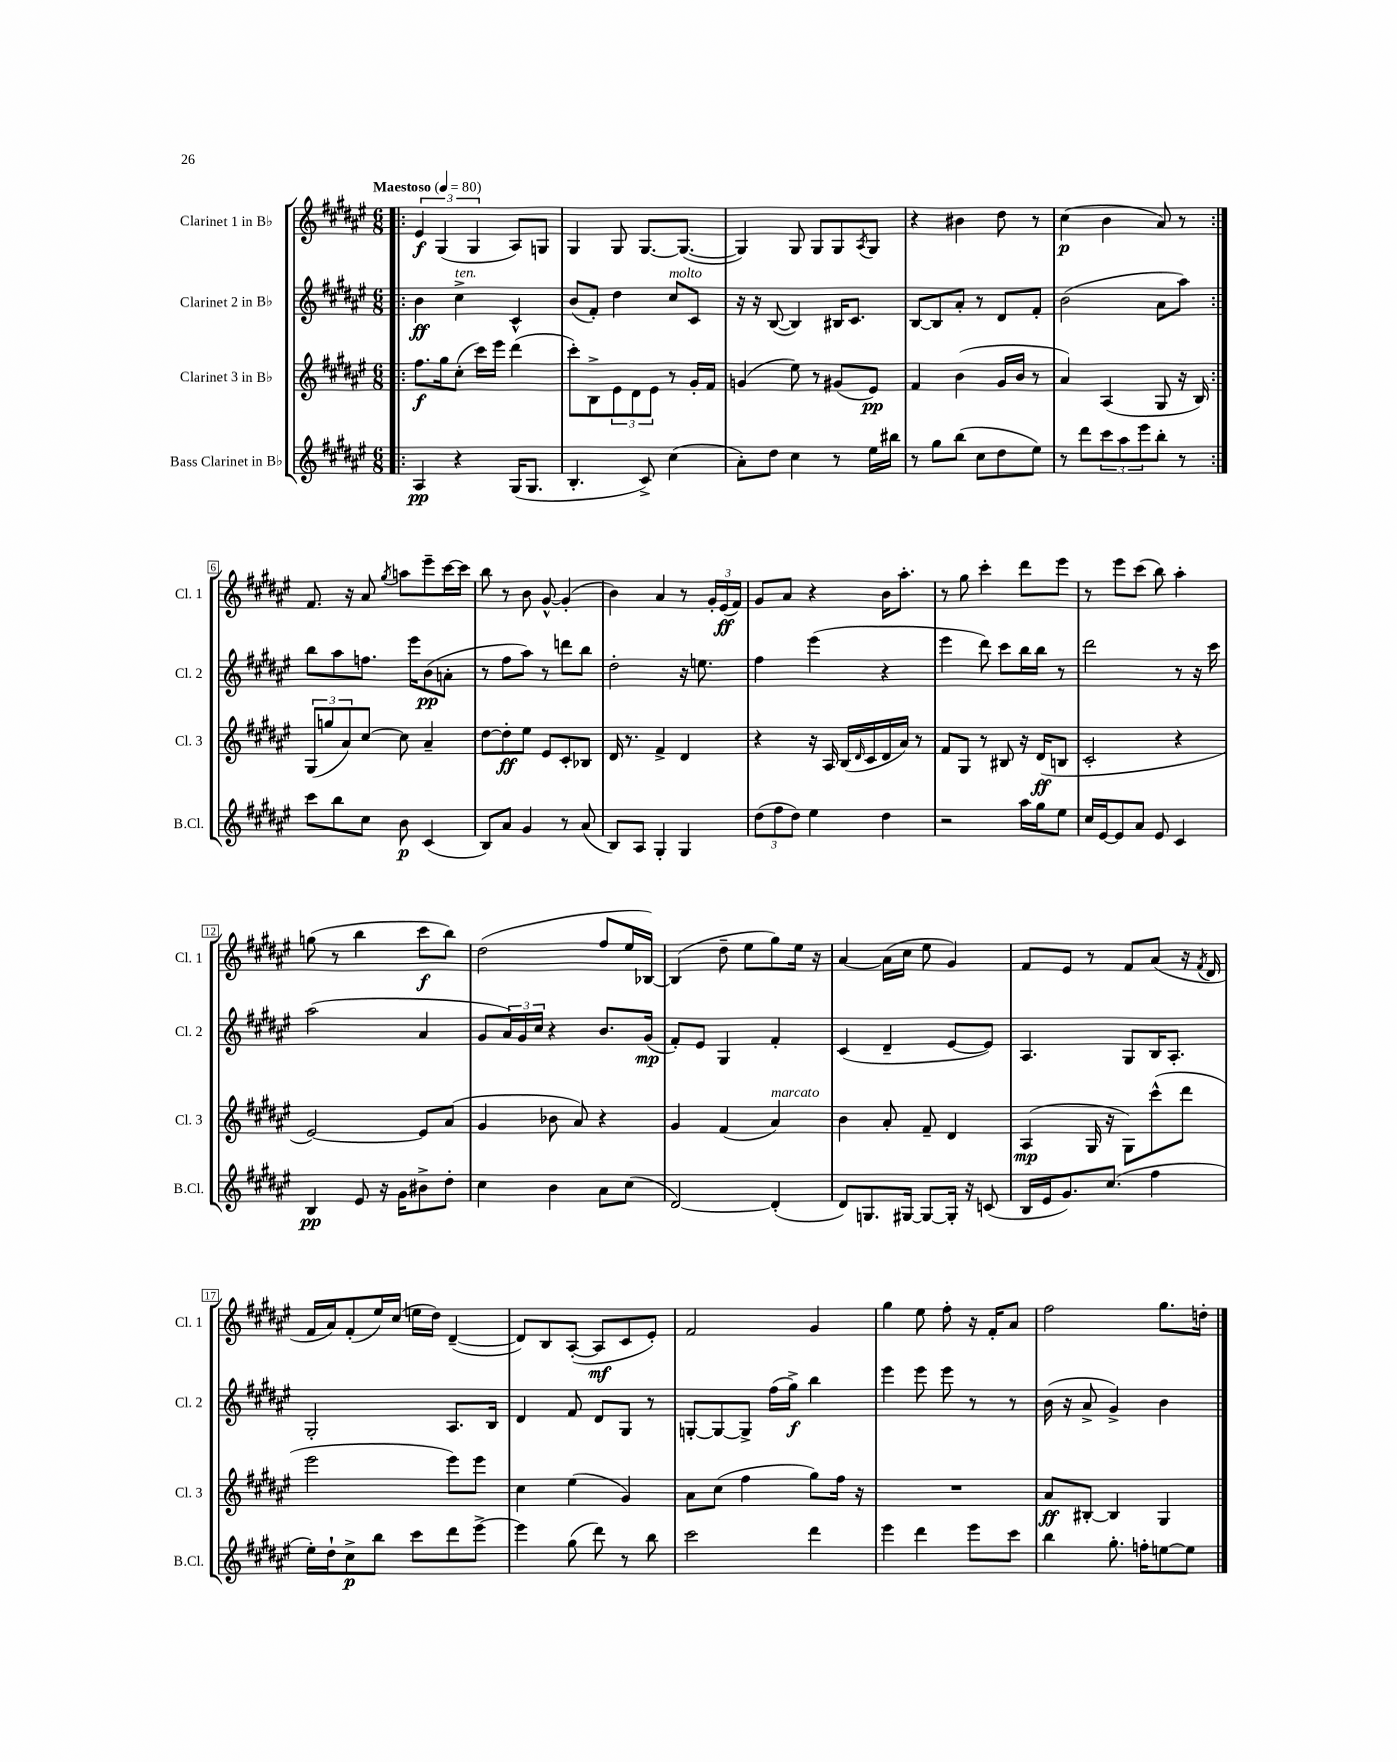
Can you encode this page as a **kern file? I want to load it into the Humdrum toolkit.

**kern	**dynam	**kern	**dynam	**kern	**dynam	**kern	**dynam
*part4	*part4	*part3	*part3	*part2	*part2	*part1	*part1
*staff4	*staff4	*staff3	*staff3	*staff2	*staff2	*staff1	*staff1
*I"Bass Clarinet in B♭	*	*I"Clarinet 3 in B♭	*	*I"Clarinet 2 in B♭	*	*I"Clarinet 1 in B♭	*
*I'B.Cl.	*	*I'Cl. 3	*	*I'Cl. 2	*	*I'Cl. 1	*
*clefG2	*	*clefG2	*	*clefG2	*	*clefG2	*
*k[f#c#g#d#a#e#]	*	*k[f#c#g#d#a#e#]	*	*k[f#c#g#d#a#e#]	*	*k[f#c#g#d#a#e#]	*
*M6/8	*	*M6/8	*	*M6/8	*	*M6/8	*
*MM80	*	*MM80	*	*MM80	*	*MM80	*
=1!|:	=1!|:	=1!|:	=1!|:	=1!|:	=1!|:	=1!|:	=1!|:
!	!	!	!	!	!	!LO:TX:a:B:t=Maestoso	!
4A#/	pp	8.ff#\L	f	4b\	ff	6e#/	f
.	.	.	.	.	.	(6G#/	.
.	.	16gg#\k	.	.	.	.	.
!	!	!	!	!LO:TX:a:i:t=ten.	!	!	!
4r	.	(8cc#'\J	.	4cc#^\	.	.	.
.	.	.	.	.	.	6G#/	.
.	.	16ccc#\LL)	.	.	.	.	.
.	.	16eee#\JJ	.	.	.	.	.
(16G#/KL	.	(4ddd#\	.	4c#^^/	.	8A#/L)	.
8.G#/J	.	.	.	.	.	.	.
.	.	.	.	.	.	8Gn/J	.
=2	=2	=2	=2	=2	=2	=2	=2
4.B'/	.	8ccc#'\L)	.	(8b/L	.	4G#/	.
.	.	8B^\	.	8f#'/J)	.	.	.
.	.	12e#\	.	4dd#\	.	8G#/	.
.	.	12d#\	.	.	.	.	.
8c#^/)	.	.	.	.	.	[8.G#/L	.
.	.	12e#\J	.	.	.	.	.
!	!	!	!	!LO:TX:a:i:t=molto	!	!	!
(4cc#\	.	8r	.	8cc#/L	.	.	.
.	.	.	.	.	.	(8.G#/J_	.
.	.	16g#'/LL	.	8c#/J	.	.	.
.	.	16f#/JJ	.	.	.	.	.
=3	=3	=3	=3	=3	=3	=3	=3
8a#'\L)	.	(4gn/	.	16r	.	4G#/])	.
.	.	.	.	16r	.	.	.
8dd#\J	.	.	.	([8B/	.	.	.
4cc#\	.	8ee#\)	.	4B/])	.	8G#/	.
.	.	8r	.	.	.	8G#/L	.
8r	.	(8g#X/L	.	16B#X/KL	.	8G#/	.
.	.	.	.	8.c#/J	.	.	.
.	.	.	.	.	.	8qA#/	.
16ee#\LL	.	8e#/J)	pp	.	.	8G#/J	.
16bb#X\JJ	.	.	.	.	.	.	.
=4	=4	=4	=4	=4	=4	=4	=4
8r	.	4f#/	.	[8B/L	.	4r	.
8gg#\L	.	.	.	8B/]	.	.	.
(8bb\J	.	(4b\	.	8a#'/J	.	4b#X\	.
8cc#\L	.	.	.	8r	.	.	.
8dd#\	.	16g#/LL	.	8d#/L	.	8dd#\	.
.	.	16b/JJ	.	.	.	.	.
8ee#\J)	.	8r	.	8f#'/J	.	8r	.
=5	=5	=5	=5	=5	=5	=5	=5
8r	.	4a#/)	.	(2b\	.	(4cc#\	p
8ddd#\L	.	.	.	.	.	.	.
12ccc#\	.	(4A#/	.	.	.	4b\	.
12aa#\	.	.	.	.	.	.	.
12eee#\	.	.	.	.	.	.	.
8bb'\J	.	8G#/	.	8a#\L	.	8a#/)	.
8r	.	16r	.	8aa#\J)	.	8r	.
.	.	16B/)	.	.	.	.	.
!!LO:LB:g=z
=6:|!	=6:|!	=6:|!	=6:|!	=6:|!	=6:|!	=6:|!	=6:|!
8ccc#\L	.	(12G#/L	.	8bb\L	.	8.f#/	.
.	.	12ggn/	.	.	.	.	.
8bb\	.	.	.	8aa#\	.	.	.
.	.	12a#/)	.	.	.	.	.
.	.	.	.	.	.	16r	.
8cc#\J	.	[8cc#/J	.	8.ffn\J	.	8a#/	.
.	.	.	.	.	.	8qgg#/	.
8b\	p	8cc#\]	.	.	.	8aan\L	.
.	.	.	.	16eee#\KL	.	.	.
(4c#/	.	4a#~/	.	(8b\	pp	8eee#~\	.
.	.	.	.	8an'\J	.	[16ccc#\L	.
.	.	.	.	.	.	16ccc#\JJ]	.
=7	=7	=7	=7	=7	=7	=7	=7
8B/L)	.	[8dd#\L	.	8r	.	8bb\	.
8a#/J	.	8dd#'\]	ff	8ff#\L	.	8r	.
4g#/	.	8ee#\J	.	8aa#\J)	.	8b\	.
.	.	8e#/L	.	8r	.	[8g#^^/	.
8r	.	8c#'/	.	8dddn\L	.	(4g#'/]	.
(8a#/	.	8B-X/J	.	8bb\J	.	.	.
=8	=8	=8	=8	=8	=8	=8	=8
8B/L)	.	16d#/	.	2dd#'\	.	4b\)	.
.	.	8.r	.	.	.	.	.
8A#/J	.	.	.	.	.	.	.
4G#'/	.	4f#^/	.	.	.	4a#/	.
4G#/	.	4d#/	.	16r	.	8r	.
.	.	.	.	8.een\	.	.	.
.	.	.	.	.	.	24g#'/LL	.
.	.	.	.	.	.	(24e#/	ff
.	.	.	.	.	.	24f#/JJ)	.
=9	=9	=9	=9	=9	=9	=9	=9
(12dd#\L	.	4r	.	4ff#\	.	8g#/L	.
12ff#\	.	.	.	.	.	.	.
.	.	.	.	.	.	8a#/J	.
12dd#\J)	.	.	.	.	.	.	.
4ee#\	.	16r	.	(4eee#\	.	4r	.
.	.	16A#/	.	.	.	.	.
.	.	(16B/LL	.	.	.	.	.
.	.	16qqd#/	.	.	.	.	.
.	.	16c#/	.	.	.	.	.
4dd#\	.	16d#/	.	4r	.	16b\KL	.
.	.	16a#/JJ)	.	.	.	8.aa#'\J	.
.	.	8r	.	.	.	.	.
=10	=10	=10	=10	=10	=10	=10	=10
2r	.	8f#/L	.	4eee#\	.	8r	.
.	.	8G#/J	.	.	.	8gg#\	.
.	.	8r	.	8ddd#\)	.	4ccc#'\	.
.	.	8B#X/	.	8ccc#\L	.	.	.
16aa#\LL	.	16r	.	16bb\L	.	8ddd#\L	.
16gg#\J	.	(16d#/KL	ff	16bb\JJ	.	.	.
8ee#\J	.	8Bn/J	.	8r	.	8eee#\J	.
=11	=11	=11	=11	=11	=11	=11	=11
16cc#/LL	.	2c#'/	.	2ddd#\	.	8r	.
[16e#/J	.	.	.	.	.	.	.
8e#/]	.	.	.	.	.	8eee#\L	.
8a#/J	.	.	.	.	.	(8ccc#\J	.
8e#/	.	.	.	.	.	8bb\)	.
4c#/	.	4r	.	8r	.	4aa#'\	.
.	.	.	.	16r	.	.	.
.	.	.	.	16ccc#\	.	.	.
!!LO:LB:g=z
=12	=12	=12	=12	=12	=12	=12	=12
4B/	pp	[2e#/)	.	(2aa#\	.	(8ggn\	.
.	.	.	.	.	.	8r	.
8e#/	.	.	.	.	.	4bb\	.
16r	.	.	.	.	.	.	.
16g#\KL	.	.	.	.	.	.	.
8b#X^\	.	8e#/L]	.	4a#/	.	8ccc#\L	f
8dd#'\J	.	(8a#/J	.	.	.	8bb\J)	.
=13	=13	=13	=13	=13	=13	=13	=13
4cc#\	.	4g#/	.	8g#/L	.	(2dd#\	.
.	.	.	.	24a#/L)	.	.	.
.	.	.	.	24g#/	.	.	.
.	.	.	.	24cc#/JJ	.	.	.
4b\	.	8b-X\	.	4r	.	.	.
.	.	8a#/)	.	.	.	.	.
8a#\L	.	4r	.	8.b/L	.	8ff#/L	.
(8cc#\J	.	.	.	.	.	16ee#/L	.
.	.	.	.	(16g#/Jk	mp	[16B-X/JJ)	.
=14	=14	=14	=14	=14	=14	=14	=14
[2d#/)	.	4g#/	.	8f#'/L)	.	(4B-/]	.
.	.	.	.	8e#/J	.	.	.
.	.	(4f#/	.	4G#/	.	8dd#~\	.
.	.	.	.	.	.	8ee#\L	.
!	!	!LO:TX:a:i:t=marcato	!	!	!	!	!
(4d#'/]	.	4a#/)	.	4f#'/	.	8gg#\)	.
.	.	.	.	.	.	16ee#\Jk	.
.	.	.	.	.	.	16r	.
=15	=15	=15	=15	=15	=15	=15	=15
8d#/L)	.	4b\	.	(4c#/	.	[4a#/	.
8.Gn/	.	.	.	.	.	.	.
.	.	8a#'/	.	4d#~/	.	(16a#\LL]	.
[16G#X/Jk	.	.	.	.	.	16cc#\JJ	.
8G#/L_	.	8f#~/	.	.	.	8ee#\	.
16G#'/Jk]	.	4d#/	.	[8e#/L	.	4g#/)	.
16r	.	.	.	.	.	.	.
(8cn/	.	.	.	8e#/J])	.	.	.
=16	=16	=16	=16	=16	=16	=16	=16
16B/LL	.	(4A#/	mp	4.A#/	.	8f#/L	.
16e#/J	.	.	.	.	.	.	.
8.g#/)	.	.	.	.	.	8e#/J	.
.	.	16G#/	.	.	.	8r	.
(8.cc#/J	.	16r	.	.	.	.	.
.	.	8G#\L)	.	8G#/L	.	8f#/L	.
4ff#\	.	(8ccc#^^\	.	16B/K	.	(8a#/J	.
.	.	.	.	8.A#'/J	.	.	.
.	.	8ddd#\J	.	.	.	16r	.
.	.	.	.	.	.	8qf#/	.
.	.	.	.	.	.	16d#/	.
!!LO:LB:g=z
=17	=17	=17	=17	=17	=17	=17	=17
16ee#'\LL)	.	2eee#\	.	2G#'/	.	16f#/LL	.
16dd#`\J	.	.	.	.	.	16a#/J)	.
8cc#^\	p	.	.	.	.	(8f#'/	.
8bb\J	.	.	.	.	.	16ee#/L)	.
.	.	.	.	.	.	(16cc#/JJ	.
8ccc#\L	.	.	.	.	.	16een\LL	.
.	.	.	.	.	.	16dd#\JJ)	.
8ddd#\	.	8eee#\L)	.	8.A#/L	.	([4d#~/	.
[8eee#^\J	.	8eee#\J	.	.	.	.	.
.	.	.	.	16B/Jk	.	.	.
=18	=18	=18	=18	=18	=18	=18	=18
4eee#\]	.	4cc#\	.	4d#/	.	8d#/L])	.
.	.	.	.	.	.	8B/	.
(8gg#\	.	(4ee#\	.	8f#/	.	([8A#'/J	.
8ddd#\)	.	.	.	8d#/L	.	8A#/L]	mf
8r	.	4g#/)	.	8G#/J	.	8c#/	.
8bb\	.	.	.	8r	.	8e#'/J)	.
=19	=19	=19	=19	=19	=19	=19	=19
2ccc#\	.	8a#\L	.	[8Gn'/L	.	2f#/	.
.	.	(8cc#\J	.	8G/_	.	.	.
.	.	4ff#\	.	8G^/J]	.	.	.
.	.	.	.	(16ff#\LL	.	.	.
.	.	.	.	16gg#^\JJ)	f	.	.
4ddd#\	.	8gg#\L)	.	4bb\	.	4g#/	.
.	.	16ff#\Jk	.	.	.	.	.
.	.	16r	.	.	.	.	.
=20	=20	=20	=20	=20	=20	=20	=20
4eee#\	.	2.r	.	4eee#\	.	4gg#\	.
4ddd#\	.	.	.	8eee#\	.	8ee#\	.
.	.	.	.	8eee#\	.	8ff#'\	.
8eee#\L	.	.	.	8r	.	16r	.
.	.	.	.	.	.	16f#'/KL	.
8ccc#\J	.	.	.	8r	.	8a#/J	.
=21	=21	=21	=21	=21	=21	=21	=21
4bb\	.	8a#/L	ff	(16b\	.	2ff#\	.
.	.	.	.	16r	.	.	.
.	.	[8B#X'/J	.	8a#^/	.	.	.
8.gg#'\	.	4B#/]	.	4g#^/)	.	.	.
16ffn'\KL	.	.	.	.	.	.	.
[8een\	.	4G#/	.	4b\	.	8.gg#\L	.
8ee\J]	.	.	.	.	.	.	.
.	.	.	.	.	.	16ddn'\Jk	.
==	==	==	==	==	==	==	==
*-	*-	*-	*-	*-	*-	*-	*-
